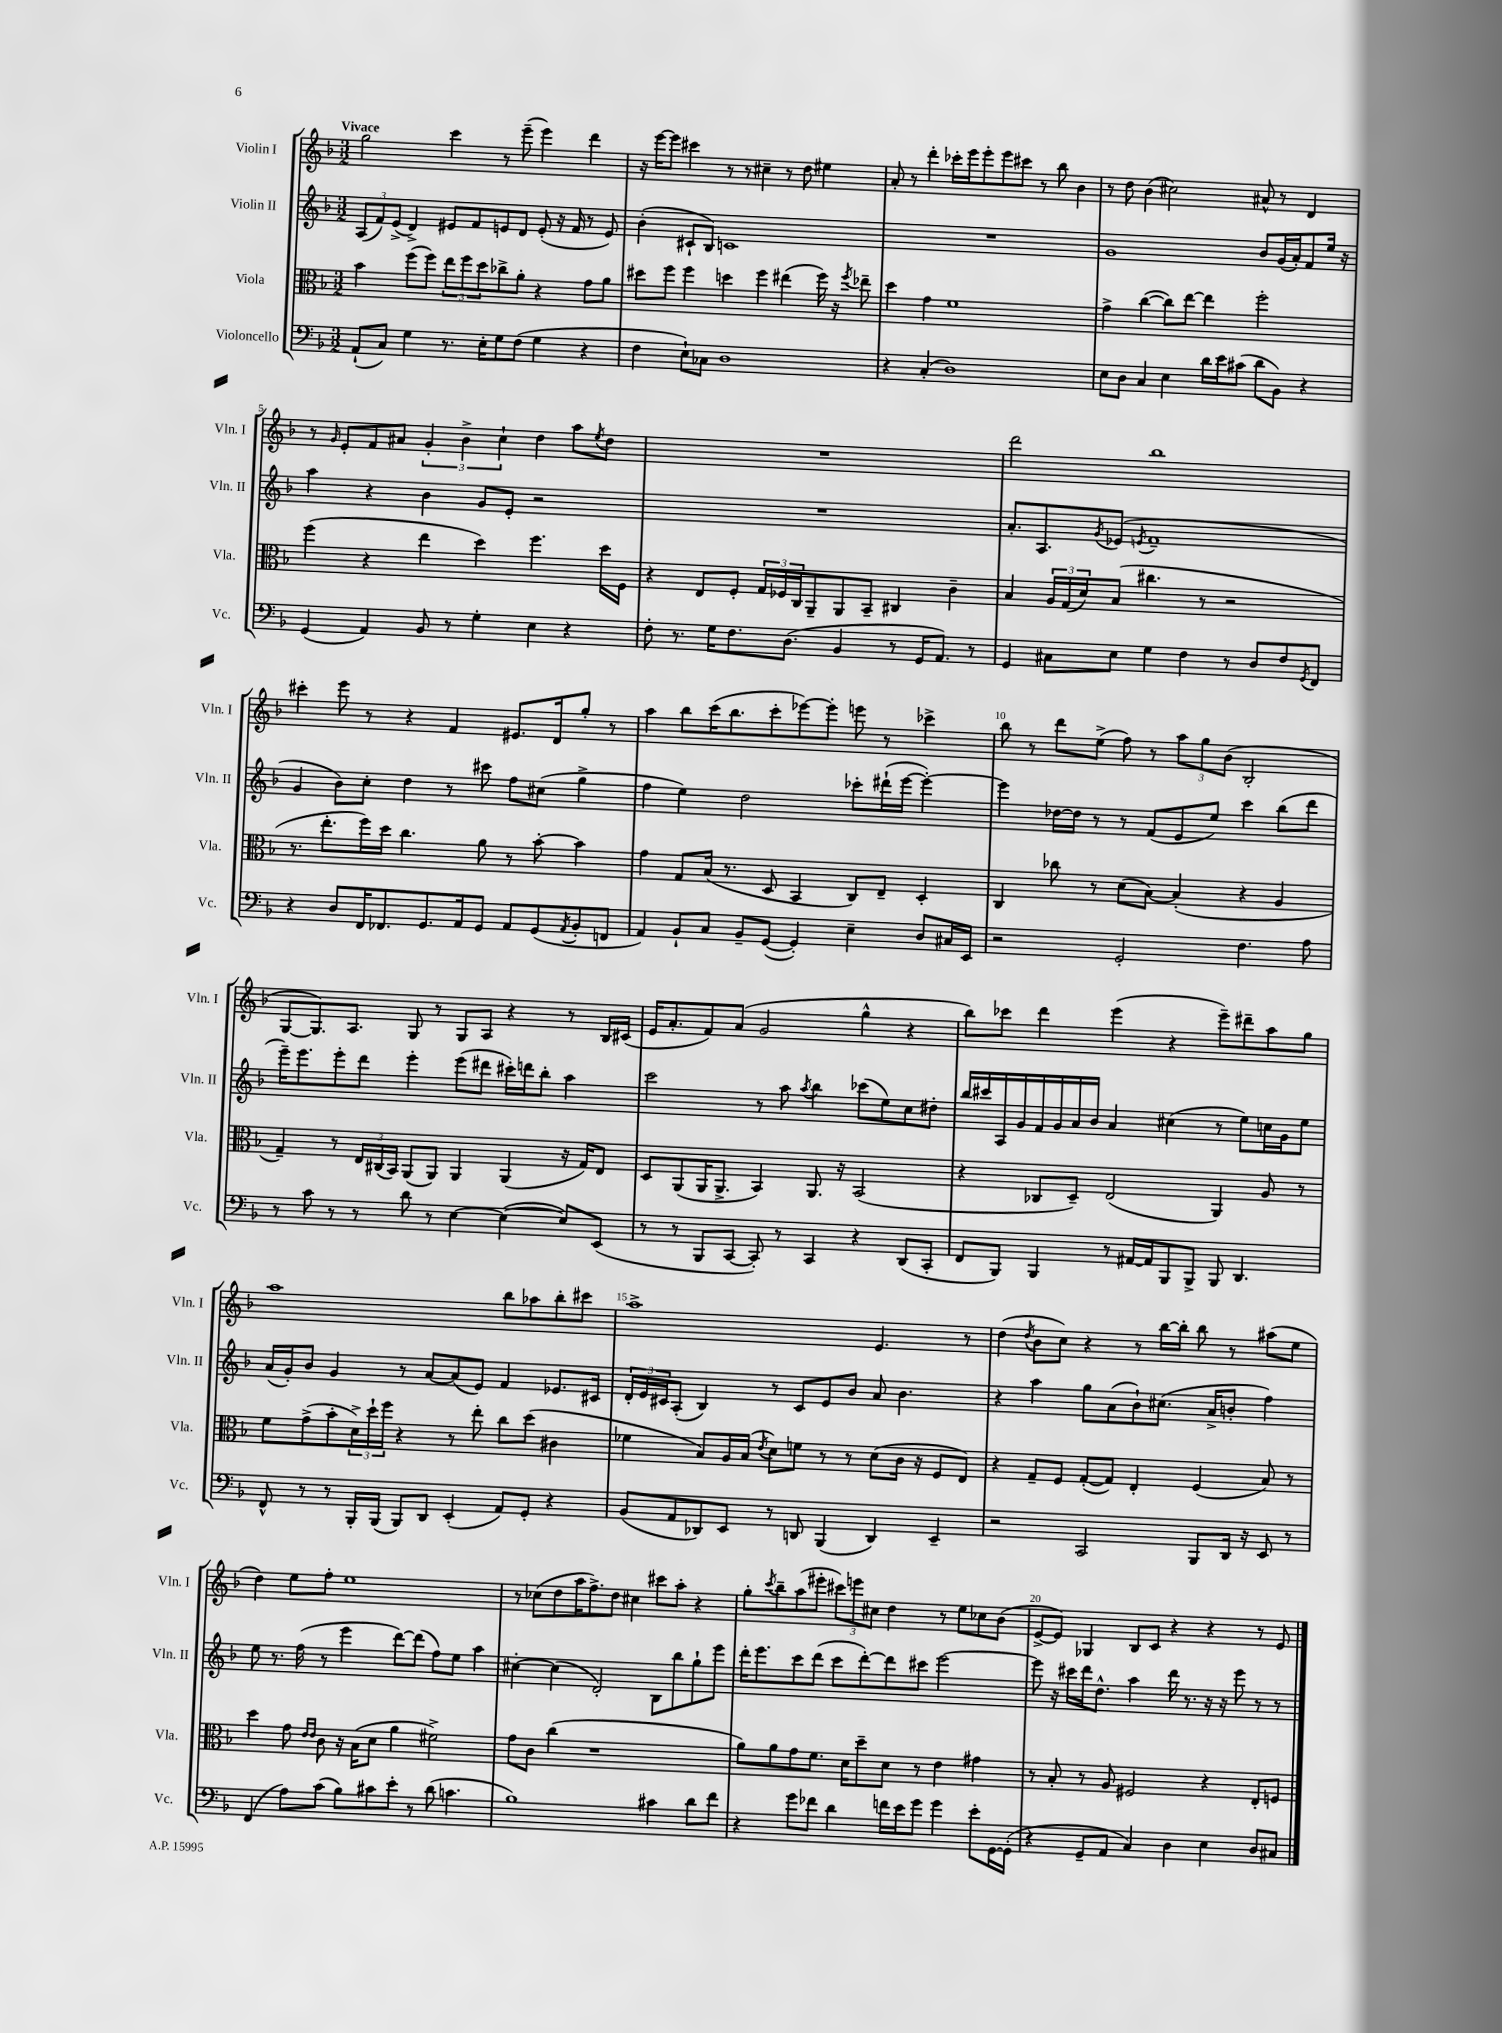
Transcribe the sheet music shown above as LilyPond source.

<<
\new StaffGroup <<
\new Staff = "s0" \with { instrumentName = "Violin I" shortInstrumentName = "Vln. I" } {
    \clef treble \key f \major \numericTimeSignature \time 3/2 \tempo "Vivace"
    g''2 c'''4 r8 e'''8--( e'''4) d'''4 |
    r16 e'''16~ e'''8 cis'''4 r8 r8 cis''4-- r8 d''8 eis''4 |
    a'8-. r8 d'''4-. ces'''16-. e'''16 e'''8-. e'''8 cis'''8 r8 bes''8 bes'4 |
    r8 d''8 bes'4( cis''2) ais'8-^ r8 d'4 |
    r8 \grace { g'16 } e'8-. f'8 ais'8 \tuplet 3/2 { g'4-. bes'4-> c''4-! } d''4 a''8 \acciaccatura { e''8 } d''8 |
    R1. |
    d'''2 bes''1 |
    cis'''4-. e'''8 r8 r4 f'4 eis'8. d'16 g''8-. r8 |
    a''4 bes''8 c'''16( bes''8. c'''8-. ees'''8~) ees'''8-. e'''8 r8 ces'''4-> |
    bes''8 r8 d'''8 e''8->( f''8) r8 \tuplet 3/2 { a''8 g''8 bes'8( } bes2-. |
    g8~ g8.) a8. g8 r8 g8 a8 r4 r8 bes16 cis'16( |
    e'16 a'8.-. f'8) a'8( g'2 g''4-^ r4 |
    bes''8) ces'''8 d'''4 e'''4( r4 e'''8--) dis'''8-- a''8 g''8 |
    a''1 bes''8 aes''8 bes''8-. cis'''8 |
    a''1-> e'4. r8 |
    d''4( \acciaccatura { d''8 } bes'8 c''8) r4 r8 bes''16~ bes''16-. bes''8 r8 ais''8( e''8 |
    d''4) e''8 f''8-. e''1 |
    r8 ces''8( d''8 a''16 f''8.->) d''8 cis''4 cis'''8 a''8-. r4 |
    g''8-. \acciaccatura { c'''8 } bes''8-- a''8( eis'''8-. \tuplet 3/2 { cis'''8) e'''8 cis''8 } d''4 r8 e''8 ces''8 bes'8( |
    e'8~-> e'8) ges4 bes8 c'8 r4 r4 r8 e'8 \bar "|." |
}
\new Staff = "s1" \with { instrumentName = "Violin II" shortInstrumentName = "Vln. II" } {
    \clef treble \key f \major \numericTimeSignature \time 3/2
    \tuplet 3/2 { a8( f'8) e'8->( } d'4->) eis'8 f'8 e'8 d'8 e'8-.( r16 f'16 r8 e'8) |
    bes'4-.( cis'8-! bes8) c'1 |
    R1. |
    g'1 bes'8 g'16( a'16-.) f'8 e''16 r16 |
    a''4 r4 bes'4 g'8 e'8-. r2 |
    R1. |
    a'8.-. a8. \acciaccatura { g'8 } ees'8( \acciaccatura { e'8 } f'1-- |
    g'4 bes'8) c''8-. d''4 r8 cis'''8 f''8 cis''8( g''4-> |
    f''4 e''4) d''2 ces'''8-. dis'''16-!( e'''16~ e'''4~-.) |
    e'''4 des''16~ des''16 r8 r8 f'8( e'8 e''8) c'''4 bes''8( d'''8 |
    e'''16--) e'''8. e'''8-. d'''8 e'''4-. e'''8( dis'''8 cis'''16-.) d'''16 bes''8-. a''4 |
    c'''2 r8 a''8 \acciaccatura { a''8 } bes''4 ces'''8( e''8) c''8 dis''8-. |
    bes''16 cis'''16 a16 g'16 f'16 g'16 a'16 bes'16 a'4 cis''4( r8 e''8) c''16 g'16 e''8 |
    a'16( g'16-.) bes'8 g'4 r8 a'8~ a'8( e'8) f'4 ees'8. cis'16 |
    \tuplet 3/2 { d'16-. e'16 cis'16 } a8-.( bes4) r8 cis'8 e'8 bes'8 a'8 bes'4. |
    r4 a''4 g''8 a'8( bes'8-!) cis''8.( a'16-> b'8-. f''4) |
    e''8 r8. f''16( r8 e'''4 d'''8~) d'''8( f''8) e''8 a''4 |
    cis''4~-. cis''4( d'2-.) bes8 bes''8 g''8-! e'''8 |
    d'''16-. e'''8. c'''8 d'''8( c'''8 d'''8~-.) d'''8 cis'''8 e'''2~ |
    e'''8 r16 cis'''16 d'''16 d''8.-^ a''4 d'''16 r8. r16 r16 e'''8 r8 r8 \bar "|." |
}
\new Staff = "s2" \with { instrumentName = "Viola" shortInstrumentName = "Vla." } {
    \clef alto \key f \major \numericTimeSignature \time 3/2
    bes'4 f''8( f''8) \tuplet 3/2 { e''8 f''8 d''8 } ces''8-> a'8-. r4 g'8 a'8 |
    dis''8 f''8 f''4 d''4 f''4 eis''4( f''16) r16 \acciaccatura { f''8 } ees''8-- |
    d''4 g'4 f'1 |
    g'4-> c''4~( c''8) e''8~ e''4 f''2-. |
    f''4( r4 e''4 d''4) f''4. d''16 f16 |
    r4 e8 f8-. \tuplet 3/2 { g16 fes16 c16 } a,8-- a,8 bes,8-- cis4 c'4-- |
    bes4 \tuplet 3/2 { a16 g16( d'16) } bes8( cis''4. r8 r2 |
    r8. e''8.-. f''16) d''16 c''4. a'8 r8 bes'8~-. bes'4 |
    g'4 g8 bes16( r8. d8 bes,4 c8) e8-- d4-. |
    c4 ces''8 r8 d'8( bes8~) bes4-.( r4 a4 |
    g4--) r8 \tuplet 3/2 { e16 cis16( bes,16) } a,8( a,8) a,4 a,4( r16 g16) e8 |
    d8 a,8( a,16 a,8.-> bes,4) a,8. r16 bes,2( |
    r4 ces8 d8--) e2( a,4) a8 r8 |
    f'8 g'8->( bes'8-. \tuplet 3/2 { d'16->) d''16-! f''16 } r4 r8 e''8-. c''8 d''8( cis'4 |
    fes'4 bes8) a16 bes16( \acciaccatura { e'8 } d'8) f'8 r8 r8 d'8( c'16 r16 f8 e8) |
    r4 g8-- f8 g8~-.( g8) e4-. f4( bes8) r8 |
    d''4 g'8 \grace { e'16 e'16 } c'8 r16 bes16( d'8 a'4 fis'2->) |
    g'8 c'8 c''4( r1 |
    a'8) a'8 g'8 f'8. d'16 d''8-- d'8 r8 e'4 gis'4 |
    r8 bes8-. r8 a8 fis2 r4 e8-. f8 \bar "|." |
}
\new Staff = "s3" \with { instrumentName = "Violoncello" shortInstrumentName = "Vc." } {
    \clef bass \key f \major \numericTimeSignature \time 3/2
    a,8-!( c8) g4 r8. e16-. g8 f8( g4 r4 |
    f4 e8-!) ces8 d1 |
    r4 c4-.( d1) |
    e8 d8 c4 e4 d'16 e'16 cis'8( d'8 bes,8) r4 |
    g,4( a,4) bes,8 r8 g4-. e4 r4 |
    f8-. r8. g16 f8. d8.( bes,4 r8 g,16 a,8.) r8 |
    g,4 cis8 e8 g4 f4 r8 d8 f8 \acciaccatura { g,8 } f,8 |
    r4 d8 f,16 fes,8. g,8. a,16 g,8 a,8 g,8( \acciaccatura { a,8 } bes,8-. f,8 |
    a,4) bes,8-! c8 bes,8-- g,8~( g,4-.) e4-- d8 cis16 e,16 |
    r2 g,2-. f4. a8 |
    r8 c'8 r8 r8 d'8 r8 e4~ e4~( e8) e,8( |
    r8 r8 bes,,8 c,8~ c,8-.) r8 c,4 r4 d,8( c,8-. |
    f,8 bes,,8) bes,,4 r8 ais,16~ ais,16 bes,,8 bes,,8-> bes,,8 d,4. |
    f,8-^ r8 r8 bes,,16-. bes,,16( bes,,8) d,8 e,4-.( a,8) g,8-. r4 |
    bes,8( a,8 des,8) e,8 r8 d,8 bes,,4( d,4) e,4-- |
    r2 c,2 bes,,8 d,16 r16 e,8 r8 |
    f,4( a8) c'8( bes8) cis'8 e'8-. r8 d'8( c'4. |
    bes1) cis'4 d'8 f'8 |
    r4 g'8 fes'8 d'4 f'16 e'16 g'8 g'4 e'8-. g,16~ g,16-.( |
    r4 g,8-- a,8 c4) d4 e4 d8 cis8 \bar "|." |
}
>>
>>
\layout { \context { \Score \override BarNumber.break-visibility = ##(#f #t #t) barNumberVisibility = #(every-nth-bar-number-visible 5) } }
